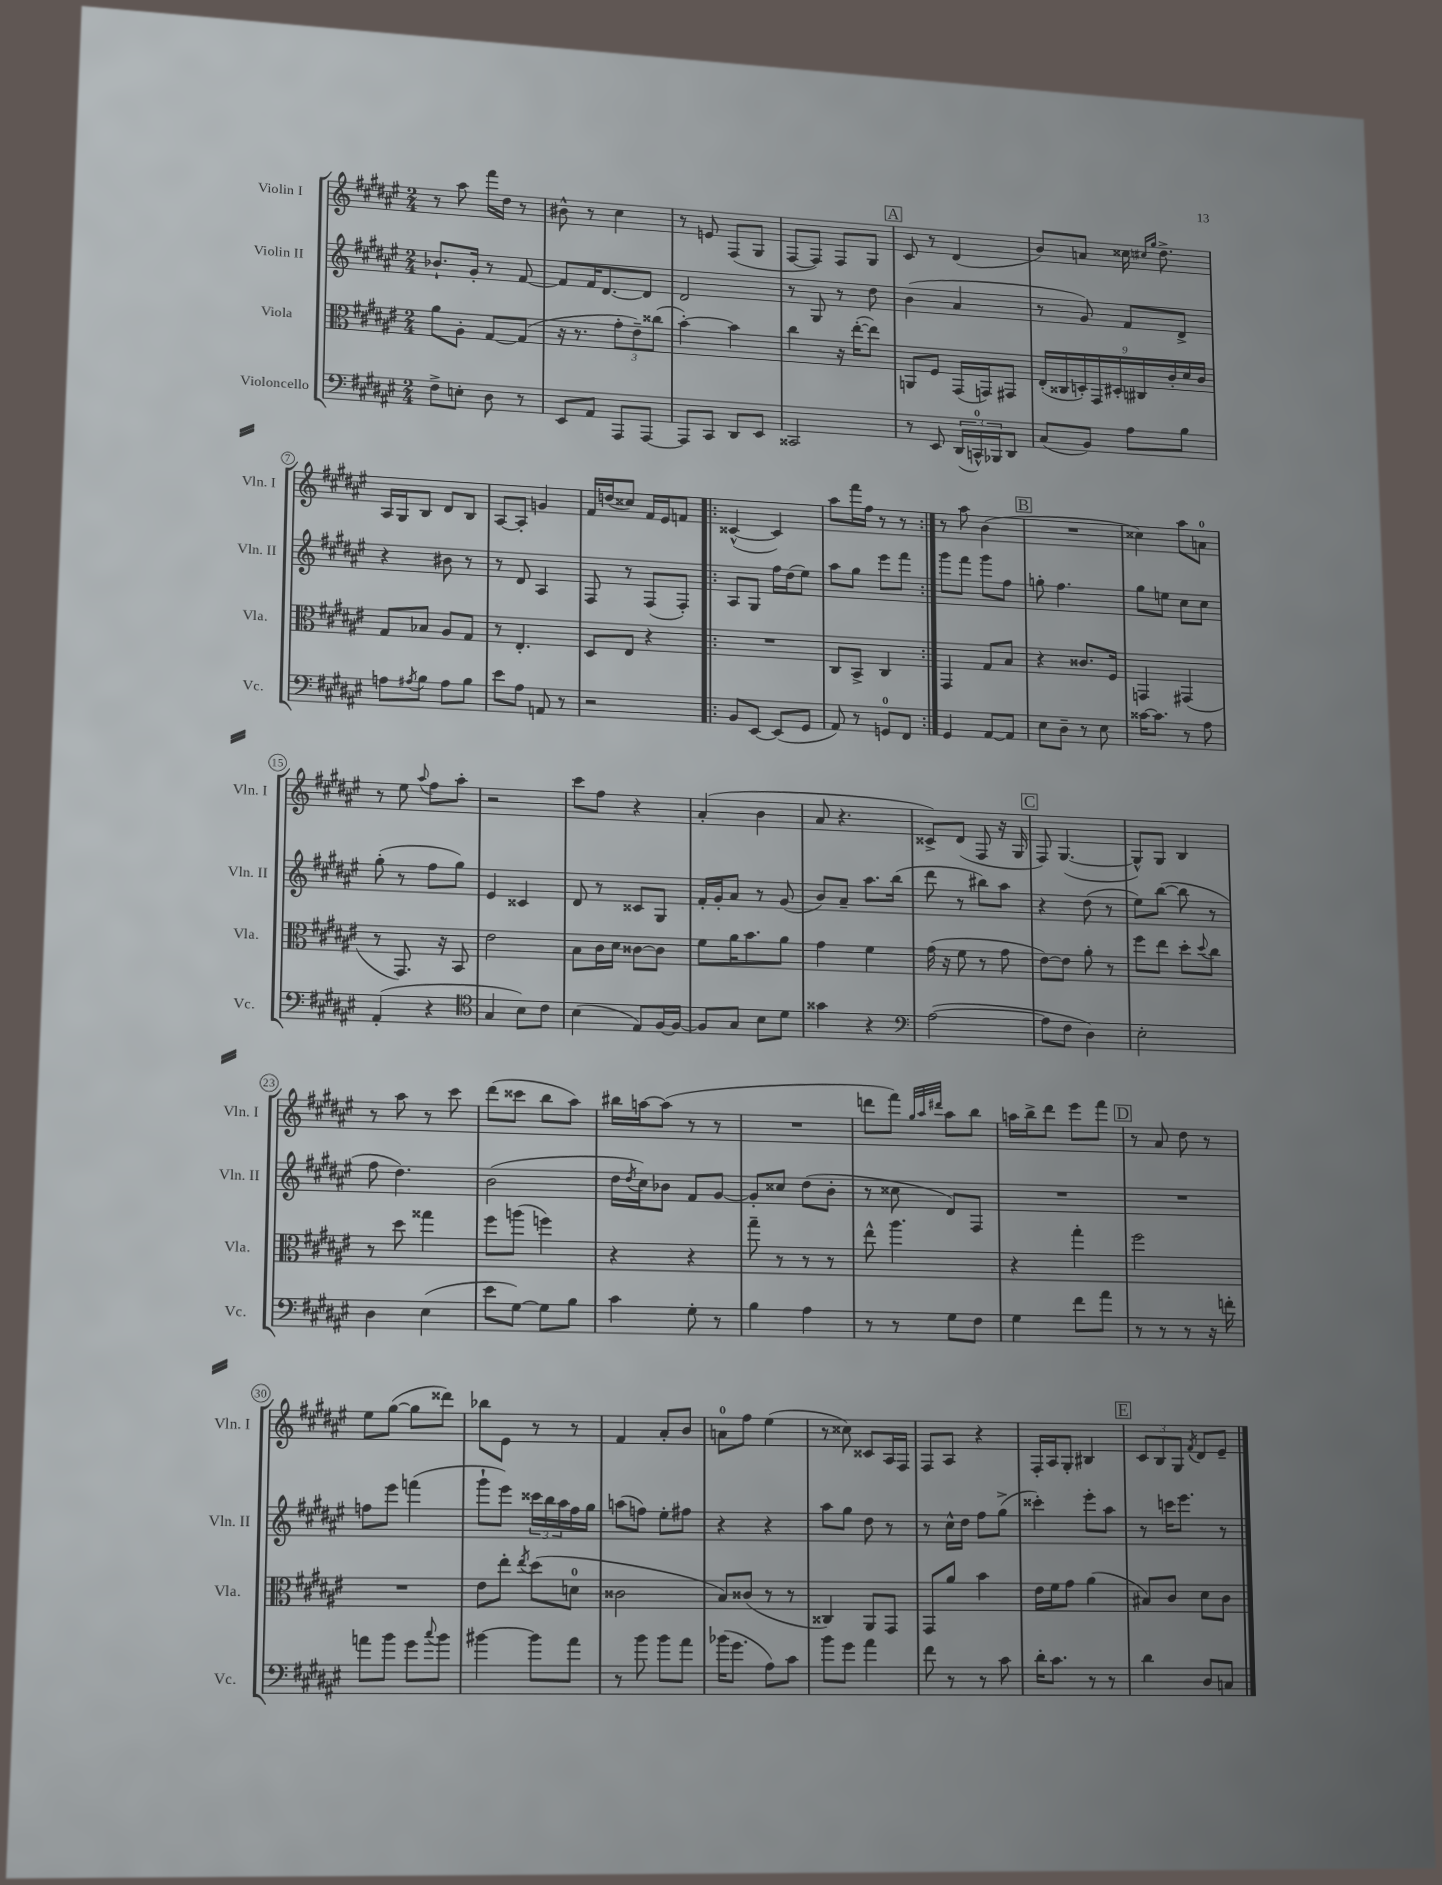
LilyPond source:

<<
\new StaffGroup <<
\new Staff = "s0" \with { instrumentName = "Violin I" shortInstrumentName = "Vln. I" } {
    \clef treble \key fis \major \numericTimeSignature \time 2/4
    r8 ais''8 fis'''16 dis''16 r8 |
    bis'8-^ r8 cis''4 |
    r8 e'8 fis8( gis8 |
    fis8~ fis8) fis8 gis8 |
    \mark \markup { \box "A" } cis'8 r8 dis'4( |
    b'8) a'8 cisis''16 \grace { cis''16 gis''16 } dis''8.-> |
    ais16 gis16 b8 dis'8 b8 |
    ais8~ ais8-. g'4 |
    fis'16 d''16( cisis''8) fis'16 eis'16 f'8 |
    \repeat volta 2 { cisis'4~-^( cisis'4) |
    ais''8 fis'''16 fis''16 r8 r8 | }
    r8 ais''8 b'4( |
    \mark \markup { \box "B" } R2 |
    cisis''4) ais''8 a'8-0 |
    r8 eis''8 \appoggiatura { ais''8 } fis''8 ais''8-. |
    r2 |
    cis'''8 fis''8 r4 |
    ais'4-.( b'4 |
    ais'8 r4. |
    cisis'8->) dis'8( fis8 r16 gis16 |
    \mark \markup { \box "C" } fis8) gis4.~( |
    gis8-^) gis8 b4 |
    r8 ais''8 r8 cis'''8 |
    dis'''8( cisis'''8 b''8 ais''8) |
    bis''16 a''16~ a''8( r8 r8 |
    R2 |
    d'''8 fis'''8) \grace { gis''32 ais''32 dis'''32 } ais''8 b''8 |
    a''16 b''16-> dis'''8 eis'''8 fis'''8 |
    \mark \markup { \box "D" } r8 ais'8 dis''8 r8 |
    eis''8 gis''8~( gis''8 disis'''8) |
    bes''8 eis'8 r8 r8 |
    fis'4 ais'8-. b'8 |
    a'8-0 fis''8 eis''4( |
    r8 cisis''8) cisis'8 ais16 fis16 |
    fis8 ais8 r4 |
    fis16-. ais16 gis8-. bis4 |
    \mark \markup { \box "E" } \tuplet 3/2 { cis'8 b8 gis8 } \acciaccatura { fis'8 } dis'8 eis'8-- \bar "|." |
}
\new Staff = "s1" \with { instrumentName = "Violin II" shortInstrumentName = "Vln. II" } {
    \clef treble \key fis \major \numericTimeSignature \time 2/4
    bes'8.-! gis'16-. r8 fis'8~ |
    fis'8 fis'16 dis'8.~ dis'8 |
    dis'2 |
    r8 gis8 r8 dis''8 |
    \mark \markup { \box "A" } b'4( ais'4 |
    r8 gis'8) fis'8 dis'8-> |
    r4 bis'8 r8 |
    r8 dis'8 ais4 |
    fis8 r8 fis8( fis8-.) |
    \repeat volta 2 { ais8 gis8 fis''16 dis''16( eis''8) |
    ais''8 gis''8 eis'''8 fis'''8 | }
    gis'''8 fis'''8 gis'''8 fis''8 |
    \mark \markup { \box "B" } g''8-. fis''4. |
    gis''8 e''8 cis''8 cis''8 |
    gis''8-.( r8 fis''8 gis''8) |
    eis'4 cisis'4 |
    dis'8 r8 cisis'8 gis8 |
    fis'16-. gis'16-. ais'8 r8 gis'8( |
    b'8) ais'8-- ais''8. b''16( |
    dis'''8 r8 bis''8) ais''8 |
    \mark \markup { \box "C" } r4 dis''8( r8 |
    eis''8) b''8~( b''8 r8 |
    fis''8 dis''4.) |
    b'2( |
    dis''16 \acciaccatura { dis''8 } cis''16) bes'8 fis'8 gis'8~ |
    gis'8-. cisis''8 dis''8( b'8-. |
    r8 cisis''8 dis'8) fis8 |
    R2 |
    \mark \markup { \box "D" } R2 |
    f''8 eis'''8 f'''4( |
    gis'''8-! eis'''8) \tuplet 3/2 { cisis'''16 b''16 ais''16 } fis''16 gis''16 |
    a''8( f''8) eis''8-. fis''8 |
    r4 r4 |
    ais''8 gis''8 dis''8 r8 |
    r8 cis''16-^ dis''16 fis''8 gis''8->( |
    cisis'''4-.) eis'''8-. ais''8 |
    \mark \markup { \box "E" } r8 c'''16 eis'''8. r8 \bar "|." |
}
\new Staff = "s2" \with { instrumentName = "Viola" shortInstrumentName = "Vla." } {
    \clef alto \key fis \major \numericTimeSignature \time 2/4
    ais'8 ais8-. gis8~ gis8( |
    r16 r8. \tuplet 3/2 { gis'8-. eis'8--) cisis''8( } |
    b'4~-.) b'4 |
    cis''4 r16 eis''16~-.( eis''8) |
    \mark \markup { \box "A" } a,8 fis8 gis,16( g,16) gis,8 |
    \tuplet 9/8 { eis16-.( cisis16 d16-.) gis,16 dis16-. cis16 cis'16-. dis'16 cis'16 } |
    gis8 bes8 ais8 gis8 |
    r8 eis4.-. |
    dis8 eis8 r4 |
    \repeat volta 2 { R2 |
    cis8 b,8-> cis4 | }
    gis,4 gis8 b8 |
    \mark \markup { \box "B" } r4 cisis'8. fis16 |
    g,4 gis,4( |
    r8 gis,8.) r16 b,8 |
    eis'2 |
    b8 cis'16 dis'16 cisis'8~ cisis'8 |
    fis'8 ais'16 b'8. ais'8 |
    gis'4 fis'4 |
    gis'16( r16 fis'8 r8 gis'8 |
    \mark \markup { \box "C" } eis'8~) eis'8 ais'8-. r8 |
    fis''8 eis''8 dis''8-. \appoggiatura { dis''8 } cis''8 |
    r8 dis''8 gisis''4 |
    fis''8 a''8( f''4) |
    r4 r4 |
    gis''8-- r8 r8 r8 |
    eis''8-^ ais''4. |
    r4 gis''4-. |
    \mark \markup { \box "D" } fis''2 |
    R2 |
    eis'8 eis''8-. \acciaccatura { eis''8 } dis''8( d'8-0 |
    cisis'2 |
    b8) cisis'8( r8 r8 |
    cisis4) ais,8 gis,8 |
    gis,8 ais'8 b'4 |
    eis'16 fis'16 gis'8 ais'4( |
    \mark \markup { \box "E" } bis8) cis'8 dis'8 cis'8 \bar "|." |
}
\new Staff = "s3" \with { instrumentName = "Violoncello" shortInstrumentName = "Vc." } {
    \clef bass \key fis \major \numericTimeSignature \time 2/4
    fis8-> e8-. dis8 r8 |
    eis,8 ais,8 ais,,8 ais,,8~ |
    ais,,8 cis,8 dis,8 eis,8 |
    cisis,2 |
    \mark \markup { \box "A" } r8 eis,8 \tuplet 3/2 { dis,16( c,16-0-^) bes,,16 } dis,8 |
    cis8( b,8) ais8 b8 |
    a8 \acciaccatura { ais8 } b8 ais8 b8 |
    eis'8 ais8 a,8 r8 |
    r2 |
    \repeat volta 2 { b,8 eis,8~ eis,8( gis,8 |
    ais,8) r8 g,8-0 fis,8 | }
    gis,4 ais,8~ ais,8 |
    \mark \markup { \box "B" } eis8 dis8-- r8 eis8 |
    cisis'16~ cisis'8. r8 ais8 |
    ais,4-.( r4 |
    \clef tenor gis4 b8) cis'8 |
    b4( eis8) fis16~ fis16~ |
    fis8 gis8 b8 dis'8 |
    gisis'4 r4 |
    \clef bass ais2~( |
    \mark \markup { \box "C" } ais8 fis8 dis4) |
    eis2-. |
    dis4 eis4( |
    eis'8 gis8~) gis8 b8 |
    cis'4 gis8-. r8 |
    b4 ais4 |
    r8 r8 gis8 fis8 |
    gis4 fis'8 ais'8 |
    \mark \markup { \box "D" } r8 r8 r8 r16 f'16-. |
    a'8 b'8 gis'8 \appoggiatura { cis''8 } b'8 |
    bis'4~ bis'8 ais'8 |
    r8 b'8 b'8 ais'8 |
    bes'16( gis'8. ais8) cis'8 |
    b'8 gis'8 ais'4 |
    fis'8 r8 r8 cis'8 |
    dis'16-. cis'8. r8 r8 |
    \mark \markup { \box "E" } dis'4 dis8 c8 \bar "|." |
}
>>
>>
\layout { \context { \Score \override BarNumber.stencil = #(make-stencil-circler 0.1 0.3 ly:text-interface::print) } }
